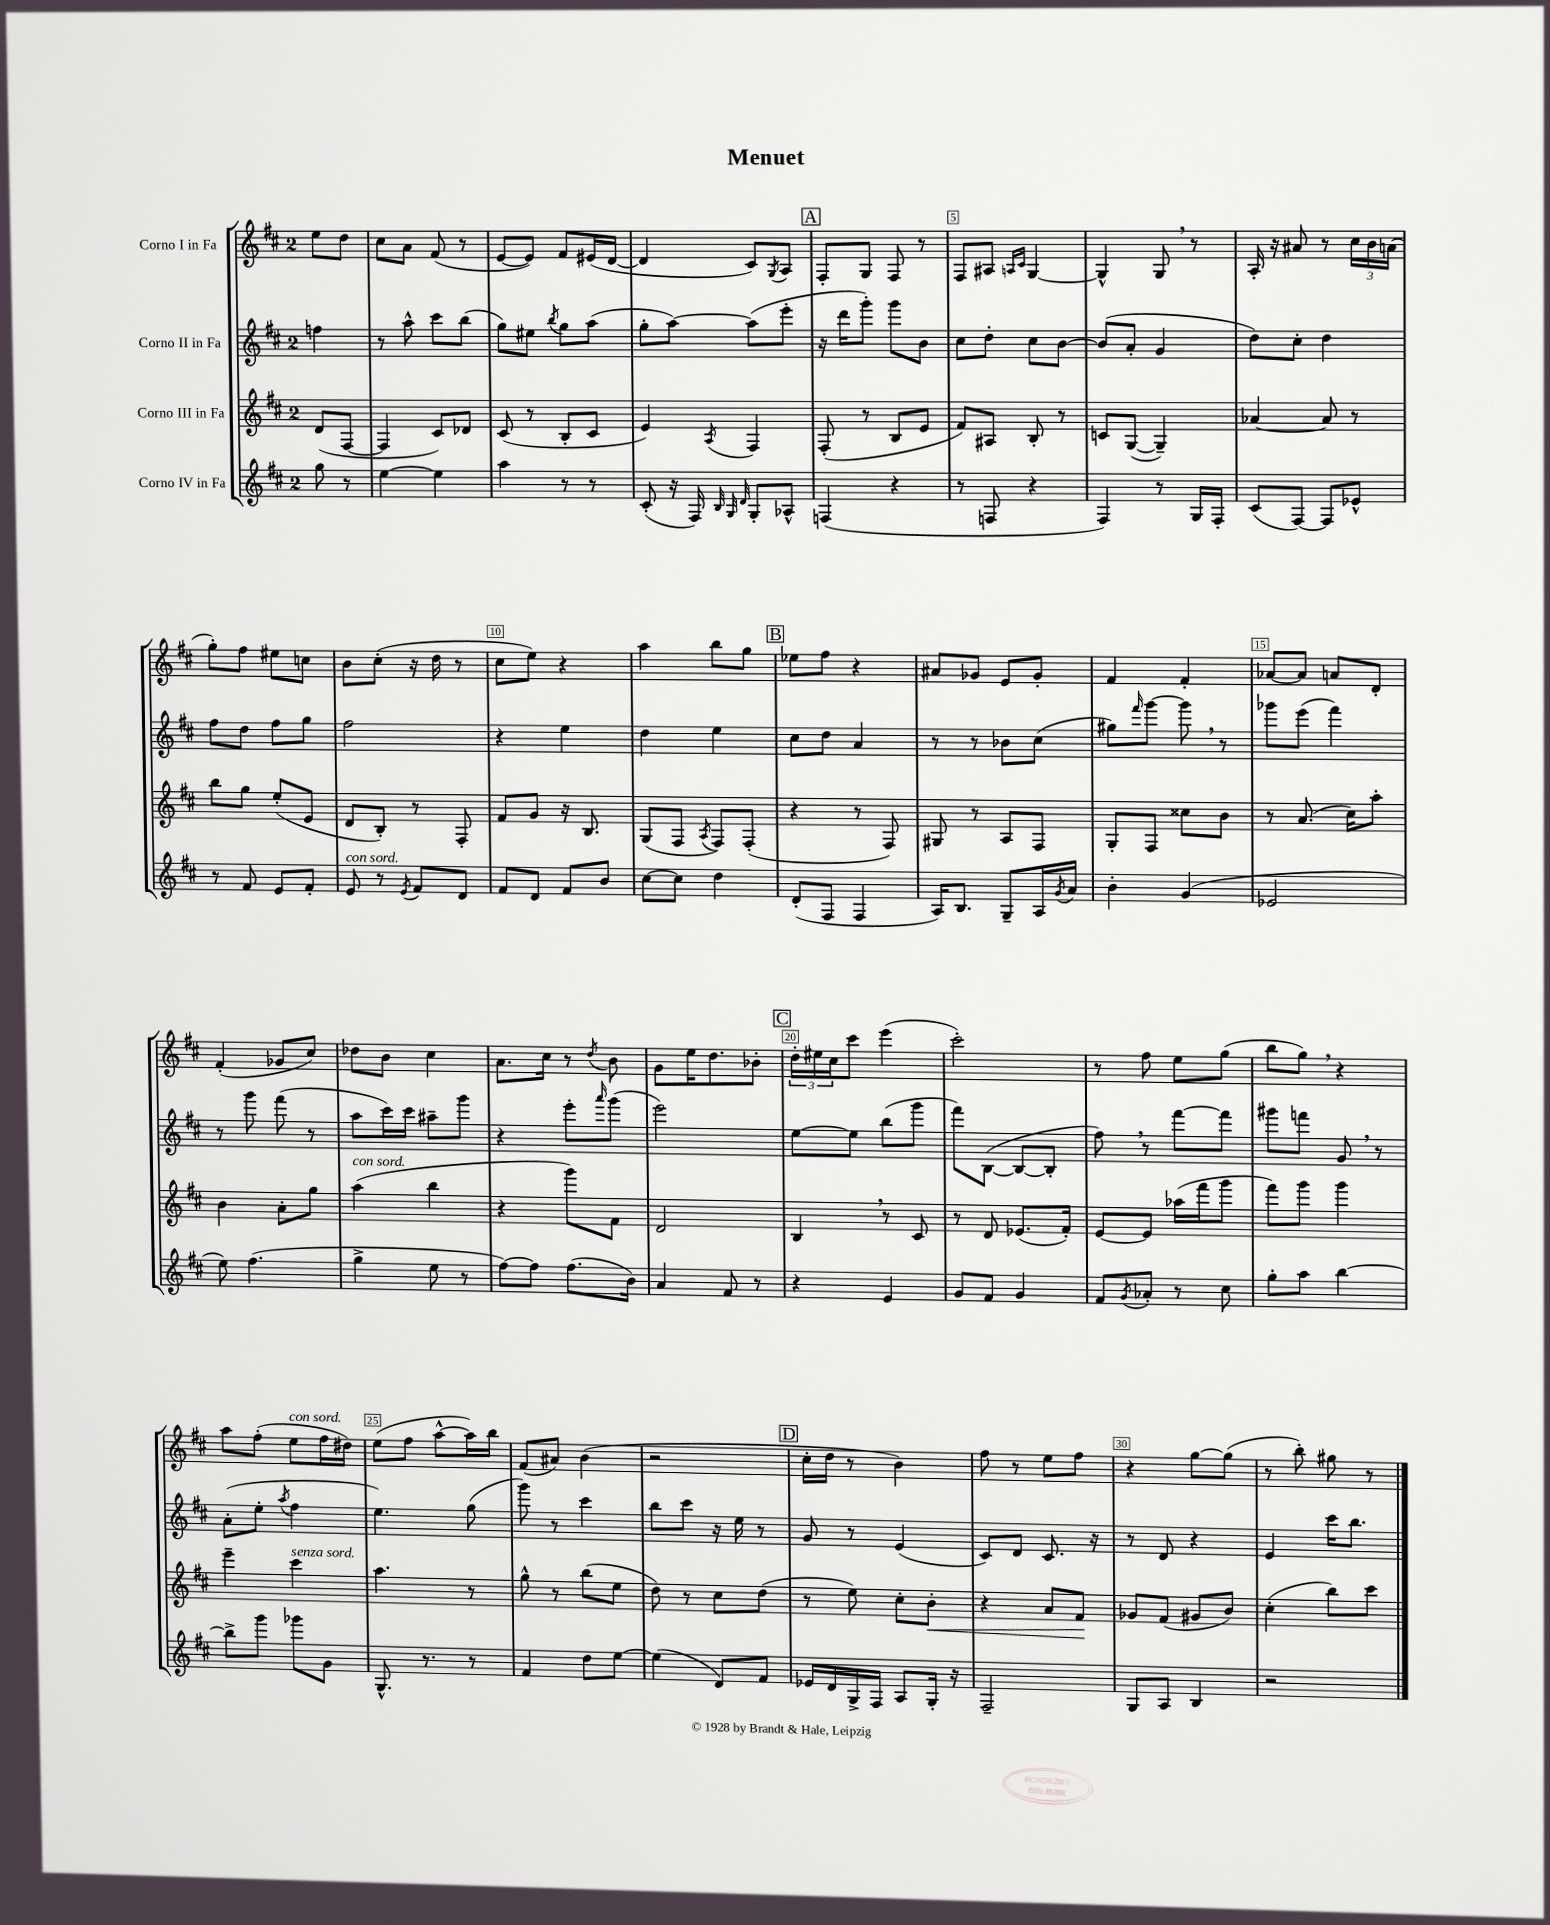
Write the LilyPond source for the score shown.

\header { title = "Menuet" }
<<
\new StaffGroup <<
\new Staff = "s0" \with { instrumentName = "Corno I in Fa" } {
    \clef treble \key d \major \once \override Staff.TimeSignature.style = #'single-digit \time 2/4 \partial 4
    e''8 d''8 |
    cis''8 a'8 fis'8( r8 |
    e'8~ e'8) fis'8 eis'16( d'16~ |
    d'4 cis'8) \acciaccatura { g8 } a8 |
    \mark \markup { \box "A" } fis8-. g8 fis8 r8 |
    fis8 ais8 \grace { a16 cis'16 } g4~ |
    g4-^ g8 \breathe r8 |
    a16-. r16 ais'8 r8 \tuplet 3/2 { cis''16 b'16 a'16( } |
    g''8-.) fis''8 eis''8 c''8 |
    b'8 cis''8-.( r16 d''16 r8 |
    cis''8 e''8) r4 |
    a''4 b''8 g''8 |
    \mark \markup { \box "B" } ees''8 fis''8 r4 |
    ais'8 ges'8 e'8 ges'8-. |
    fis'4 fis'4-. |
    aes'8~ aes'8 a'8 d'8-. |
    fis'4-.( ges'8 cis''8) |
    des''8 b'8 cis''4 |
    a'8. cis''16 r8 \acciaccatura { d''8 } b'8 |
    g'8 e''16 d''8. bes'8-. |
    \mark \markup { \box "C" } \tuplet 3/2 { d''16-. eis''16 cis''16 } cis'''8 e'''4( |
    cis'''2-.) |
    r8 fis''8 e''8 g''8( |
    b''8 g''8) \breathe r4 |
    a''8 fis''8-.( e''8^\markup { \italic "con sord." } fis''16 dis''16) |
    e''8( fis''8 a''8~-^ a''16) b''16 |
    fis'8( ais'8) b'4( |
    r2 |
    \mark \markup { \box "D" } cis''16-. d''16 r8 b'4) |
    fis''8 r8 e''8 fis''8 |
    r4 g''8~ g''8( |
    r8 b''8-.) gis''8 r8 \bar "|." |
}
\new Staff = "s1" \with { instrumentName = "Corno II in Fa" } {
    \clef treble \key d \major \once \override Staff.TimeSignature.style = #'single-digit \time 2/4 \partial 4
    f''4 |
    r8 a''8-^ cis'''8 b''8( |
    g''8) eis''8 \acciaccatura { b''8 } g''8 a''8( |
    g''8-. a''8~) a''8( e'''8-. |
    \mark \markup { \box "A" } r16 d'''16 g'''8-.) g'''8 b'8 |
    cis''8 d''8-. cis''8 b'8~ |
    b'8( a'8-. g'4 |
    d''8) cis''8-. d''4 |
    fis''8 d''8 fis''8 g''8 |
    fis''2 |
    r4 e''4 |
    d''4 e''4 |
    \mark \markup { \box "B" } cis''8 d''8 a'4 |
    r8 r8 bes'8 cis''8( |
    gis''8) \grace { fis'''16 } g'''8~ g'''8 \breathe r8 |
    ges'''8 e'''8( fis'''4) |
    r8 g'''8 fis'''8( r8 |
    a''8 cis'''16) cis'''16 ais''8-- g'''8 |
    r4 e'''8-. \grace { a'''16 } g'''8( |
    e'''2) |
    \mark \markup { \box "C" } e''8~ e''8 b''8( g'''8 |
    fis'''8) b8~( b8~ b8-. |
    fis''8) \breathe r8 fis'''8~ fis'''8 |
    gis'''8 f'''8 g'8 \breathe r8 |
    a'8-.( e''8-. \acciaccatura { a''8 } fis''4 |
    e''4.) g''8( |
    g'''8) r8 cis'''4 |
    b''8 cis'''8 r16 e''16 r8 |
    \mark \markup { \box "D" } g'8 r8 e'4( |
    cis'8) d'8 cis'8. r16 |
    r8 d'8 r4 |
    e'4 cis'''16 b''8. \bar "|." |
}
\new Staff = "s2" \with { instrumentName = "Corno III in Fa" } {
    \clef treble \key d \major \once \override Staff.TimeSignature.style = #'single-digit \time 2/4 \partial 4
    d'8( fis8~ |
    fis4 cis'8) des'8 |
    cis'8( r8 b8-. cis'8 |
    e'4) \acciaccatura { a8 } fis4 |
    \mark \markup { \box "A" } fis8-.( r8 b8 e'8 |
    fis'8) ais8 b8-. r8 |
    c'8 g8~( g4--) |
    aes'4~ aes'8 r8 |
    b''8 g''8 e''8-.( e'8 |
    d'8 b8-.) r8 fis8-. |
    fis'8 g'8 r16 b8. |
    g8( fis8 \acciaccatura { a8 } fis8) fis8-.( |
    \mark \markup { \box "B" } r4 r8 fis8) |
    gis8 r8 a8 fis8 |
    g8-. fis8 cisis''8 b'8 |
    r8 a'8.( cis''16) a''8-. |
    b'4 a'8-. g''8 |
    a''4^\markup { \italic "con sord." }( b''4 |
    r4 g'''8) fis'8 |
    d'2 |
    \mark \markup { \box "C" } b4 \breathe r8 cis'8 |
    r8 d'8 ees'8.( fis'16-.) |
    e'8~ e'8 aes''16( fis'''16 g'''8 |
    fis'''8) g'''8 g'''4 |
    e'''4-- cis'''4^\markup { \italic "senza sord." } |
    a''4. r8 |
    g''8-^ r8 b''8( e''8 |
    d''8) r8 cis''8 d''8( |
    \mark \markup { \box "D" } r8 e''8) cis''8-. b'8-.\< |
    r4 a'8 fis'8\! |
    ges'8 fis'8( gis'8 b'8) |
    cis''4-.( b''8) cis'''8 \bar "|." |
}
\new Staff = "s3" \with { instrumentName = "Corno IV in Fa" } {
    \clef treble \key d \major \once \override Staff.TimeSignature.style = #'single-digit \time 2/4 \partial 4
    g''8 r8 |
    e''4~ e''4 |
    a''4 r8 r8 |
    cis'8-.( r16 fis16) \grace { b32 g32 d'32 } g8-. aes8-^ |
    \mark \markup { \box "A" } f4( r4 |
    r8 f8 r4 |
    fis4) r8 g16 fis16-. |
    cis'8( fis8~) fis8 ees'8-^ |
    r8 fis'8 e'8 fis'8-. |
    e'8^\markup { \italic "con sord." } r8 \acciaccatura { e'8 } fis'8 d'8 |
    fis'8 d'8 fis'8 b'8 |
    cis''8~ cis''8 d''4 |
    \mark \markup { \box "B" } d'8-.( fis8 fis4 |
    a16) b8. g8-- a16 \acciaccatura { g'8 } a'16 |
    b'4-. g'4( |
    ees'2 |
    e''8) fis''4.( |
    g''4-> e''8 r8 |
    fis''8~) fis''8 fis''8.( b'16) |
    a'4 fis'8 r8 |
    \mark \markup { \box "C" } r4 e'4 |
    g'8 fis'8 g'4 |
    fis'8 \acciaccatura { g'8 } aes'8-. r8 cis''8 |
    g''8-. a''8 b''4~ |
    b''8-> g'''8 ges'''8 g'8 |
    g8.-^ r8. r8 |
    fis'4 d''8 e''8~ |
    e''4( d'8) fis'8 |
    \mark \markup { \box "D" } ees'16 d'16 g16-> fis16 a8 g16-. r16 |
    fis2-- |
    g8 a8 b4 |
    r2 \bar "|." |
}
>>
>>
\layout { \context { \Score \override BarNumber.break-visibility = ##(#f #t #t) barNumberVisibility = #(every-nth-bar-number-visible 5) \override BarNumber.stencil = #(make-stencil-boxer 0.1 0.3 ly:text-interface::print) } }
